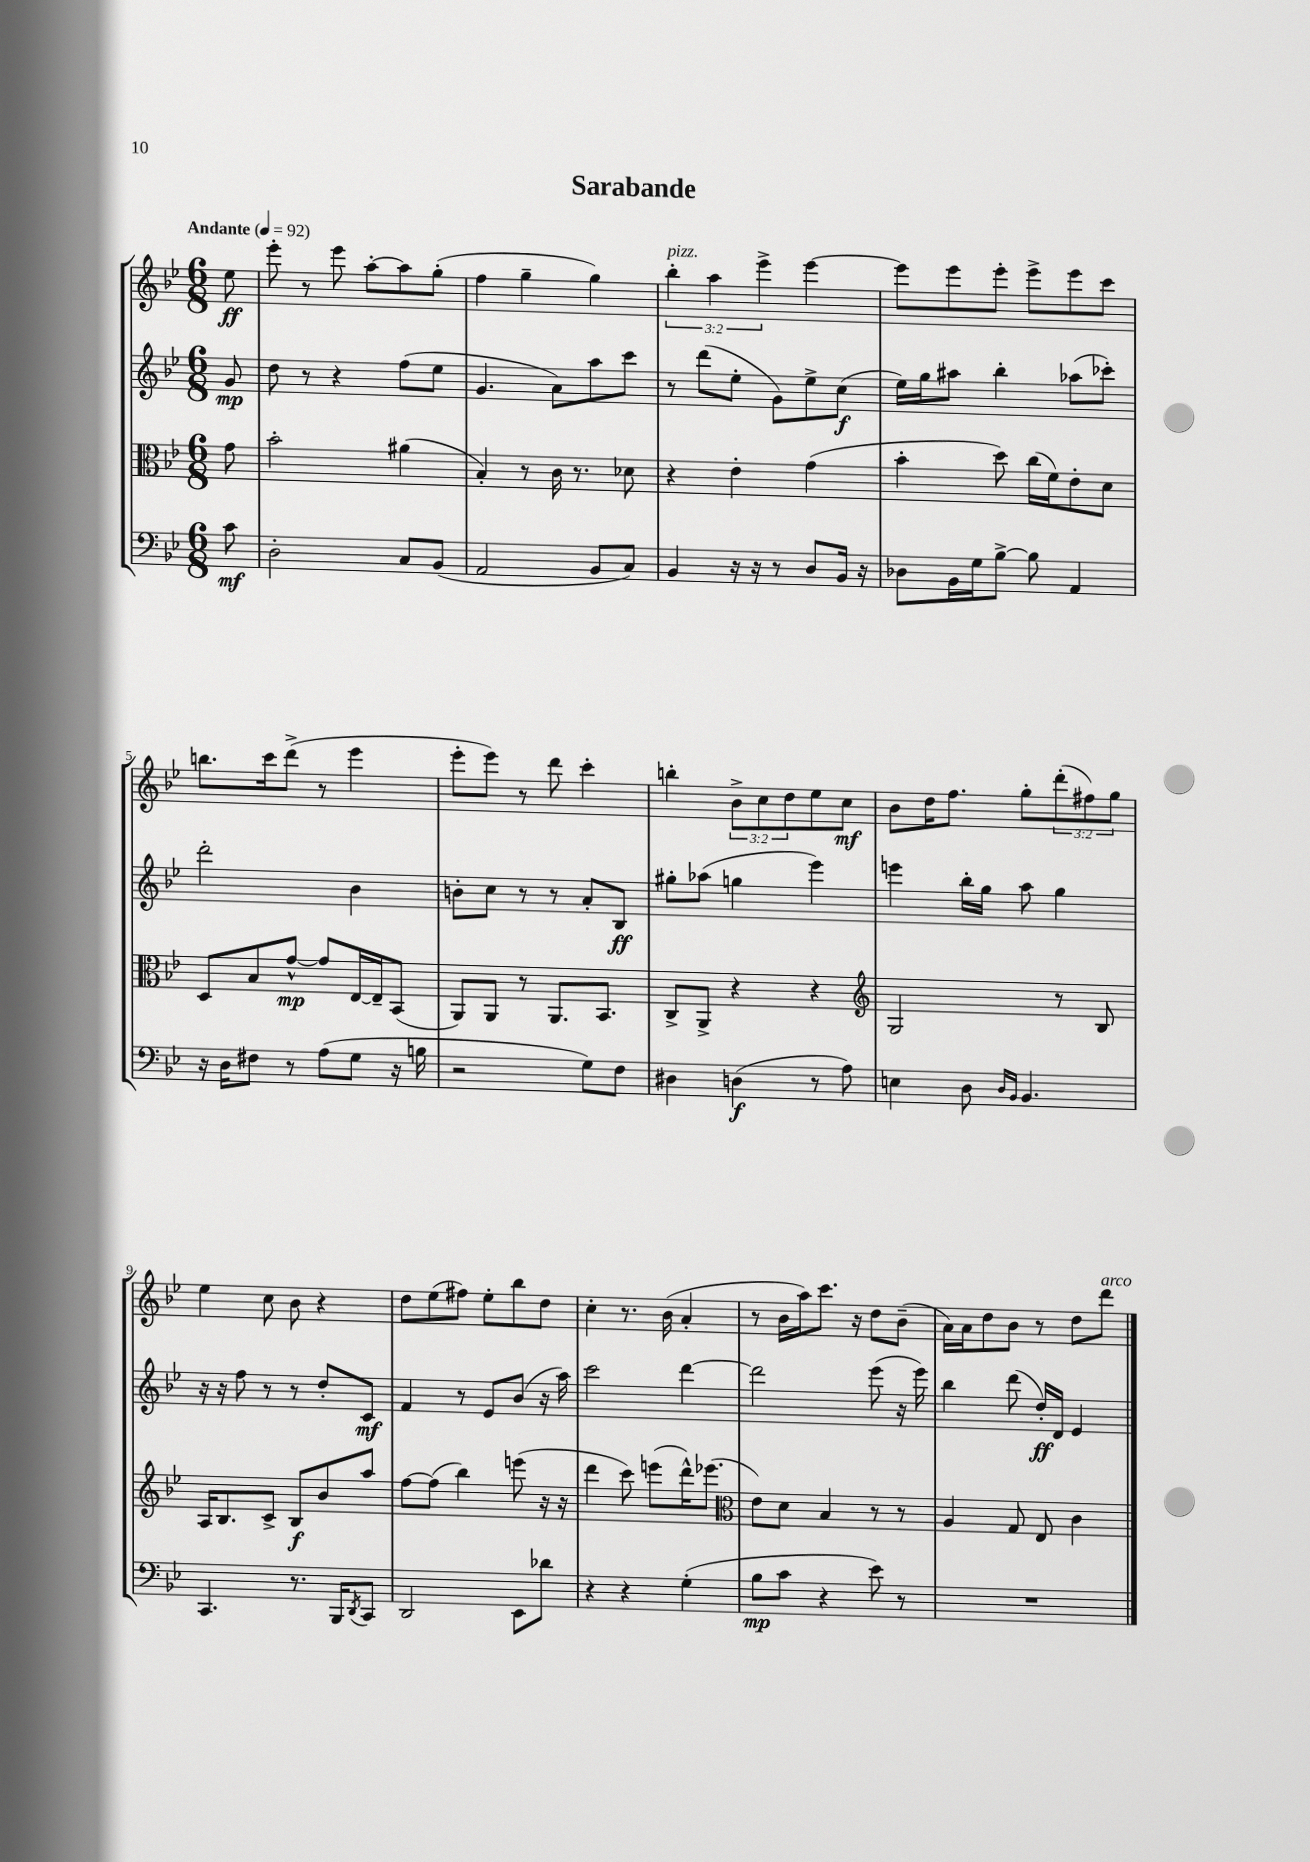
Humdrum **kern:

**kern	**dynam	**kern	**dynam	**kern	**dynam	**kern	**dynam
*part4	*part4	*part3	*part3	*part2	*part2	*part1	*part1
*staff4	*staff4	*staff3	*staff3	*staff2	*staff2	*staff1	*staff1
*clefF4	*	*clefC3	*	*clefG2	*	*clefG2	*
*k[b-e-]	*	*k[b-e-]	*	*k[b-e-]	*	*k[b-e-]	*
*M6/8	*	*M6/8	*	*M6/8	*	*M6/8	*
*MM92	*	*MM92	*	*MM92	*	*MM92	*
=	=	=	=	=	=	=	=
!	!	!	!	!	!	!LO:TX:a:B:t=Andante	!
8c\	mf	8g\	.	8g/	mp	8ee-\	ff
=1	=1	=1	=1	=1	=1	=1	=1
2D'\	.	2b-'\	.	8dd\	.	8eee-'\	.
.	.	.	.	8r	.	8r	.
.	.	.	.	4r	.	8eee-\	.
.	.	.	.	.	.	[8aa'\L	.
8C/L	.	(4a#X\	.	(8ff\L	.	8aa\]	.
(8BB-/J	.	.	.	8ee-\J	.	(8gg'\J	.
=2	=2	=2	=2	=2	=2	=2	=2
2AA/	.	4B-'/)	.	4.g/	.	4ff\	.
.	.	8r	.	.	.	4gg~\	.
.	.	16c\	.	8a\L)	.	.	.
.	.	8.r	.	.	.	.	.
8BB-/L	.	.	.	8aa\	.	4gg\)	.
8C/J)	.	8d-X\	.	8ccc\J	.	.	.
=3	=3	=3	=3	=3	=3	=3	=3
!	!	!	!	!	!	!LO:TX:a:i:t=pizz.	!
4BB-/	.	4r	.	8r	.	6bb-'\	.
.	.	.	.	(8ddd\L	.	.	.
.	.	.	.	.	.	6aa\	.
16r	.	4e-'\	.	8ee-'\J	.	.	.
16r	.	.	.	.	.	.	.
.	.	.	.	.	.	6eee-^\	.
8r	.	.	.	8g\L)	.	.	.
8D/L	.	(4g\	.	8ee-^\	.	[4eee-\	.
16BB-/Jk	.	.	.	(8cc\J	f	.	.
16r	.	.	.	.	.	.	.
=4	=4	=4	=4	=4	=4	=4	=4
8D-X\L	.	4b-'\	.	16ee-\LL)	.	8eee-\L]	.
.	.	.	.	16gg\J	.	.	.
16BB-\L	.	.	.	8aa#X\J	.	8eee-\	.
16G\J	.	.	.	.	.	.	.
[8B-^\J	.	8dd\)	.	4bb-'\	.	8eee-'\J	.
8B-\]	.	(16cc\LL	.	.	.	8eee-^\L	.
.	.	16f\J)	.	.	.	.	.
4AA/	.	8e-'\	.	(8aa-X\L	.	8eee-\	.
.	.	8d\J	.	8ccc-X'\J)	.	8ccc\J	.
!!LO:LB:g=z
=5	=5	=5	=5	=5	=5	=5	=5
16r	.	8D/L	.	2ddd'\	.	8.bbn\L	.
16D\KL	.	.	.	.	.	.	.
8F#X\J	.	8B-/	.	.	.	.	.
.	.	.	.	.	.	16ccc\k	.
8r	.	[8g^^/J	mp	.	.	(8ddd^\J	.
(8A\L	.	8g/L]	.	.	.	8r	.
8G\J	.	[16E-/L	.	4b-\	.	4eee-\	.
.	.	16E-~/J]	.	.	.	.	.
16r	.	(8BB-/J	.	.	.	.	.
16Bn\	.	.	.	.	.	.	.
=6	=6	=6	=6	=6	=6	=6	=6
2r	.	8AA/L)	.	8bn'\L	.	8eee-'\L	.
.	.	8AA/J	.	8cc\J	.	8eee-\J)	.
.	.	8r	.	8r	.	8r	.
.	.	8.AA/L	.	8r	.	8ddd\	.
8G\L)	.	.	.	8a'/L	.	4ccc'\	.
.	.	8.BB-/J	.	.	.	.	.
8F\J	.	.	.	8B-/J	ff	.	.
=7	=7	=7	=7	=7	=7	=7	=7
4D#X\	.	8C^/L	.	8gg#X'\L	.	4bbn'\	.
.	.	8AA^/J	.	(8aa-X\J	.	.	.
(4Dn\	f	4r	.	4ggn\	.	12b-^\L	.
.	.	.	.	.	.	12cc\	.
.	.	.	.	.	.	12dd\	.
8r	.	4r	.	4eee-\)	.	8ee-\	.
8A\)	.	.	.	.	.	8cc\J	mf
=8	=8	=8	=8	=8	=8	=8	=8
*	*	*clefG2	*	*	*	*	*
4En\	.	2G/	.	4eeen\	.	8b-\L	.
.	.	.	.	.	.	16dd\K	.
.	.	.	.	.	.	8.ff\J	.
8D\	.	.	.	16bb-'\LL	.	.	.
.	.	.	.	16gg\JJ	.	.	.
16qqD/LL	.	.	.	.	.	.	.
16qqBB-/JJ	.	.	.	.	.	.	.
4.BB-/	.	.	.	8aa\	.	8gg'\L	.
.	.	8r	.	4gg\	.	(12ddd'\	.
.	.	.	.	.	.	12ff#X\)	.
.	.	8B-/	.	.	.	.	.
.	.	.	.	.	.	12gg\J	.
!!LO:LB:g=z
=9	=9	=9	=9	=9	=9	=9	=9
4.CC/	.	16A/KL	.	16r	.	4ee-\	.
.	.	8.B-/	.	16r	.	.	.
.	.	.	.	8ff\	.	.	.
.	.	8c^/J	.	8r	.	8cc\	.
8.r	.	8B-/L	f	8r	.	8b-\	.
.	.	8b-/	.	8dd'/L	.	4r	.
16BBB-/KL	.	.	.	.	.	.	.
8qDD/	.	.	.	.	.	.	.
8CC/J	.	8aa/J	.	8c/J	mf	.	.
=10	=10	=10	=10	=10	=10	=10	=10
2DD/	.	[8ff\L	.	4f/	.	8dd\L	.
.	.	(8ff\J]	.	.	.	(8ee-\	.
.	.	4bb-\)	.	8r	.	8ff#X\J)	.
.	.	.	.	8e-/L	.	8ee-'\L	.
8EE-\L	.	(8eeen\	.	(8b-/J	.	8bb-\	.
8d-X\J	.	16r	.	16r	.	8dd\J	.
.	.	16r	.	16aa\)	.	.	.
=11	=11	=11	=11	=11	=11	=11	=11
4r	.	4ddd\	.	2ccc\	.	4cc'\	.
4r	.	8ccc\)	.	.	.	8.r	.
.	.	(8eeen\L	.	.	.	.	.
.	.	.	.	.	.	(16b-\	.
(4G'\	.	16ddd^^\K)	.	[4ddd\	.	4a'/	.
.	.	(8.eee-X\J	.	.	.	.	.
=12	=12	=12	=12	=12	=12	=12	=12
*	*	*clefC3	*	*	*	*	*
8B-\L	mp	8e-\L)	.	2ddd\]	.	8r	.
8c\J	.	8d\J	.	.	.	16b-\LL	.
.	.	.	.	.	.	16aa\J)	.
4r	.	4B-/	.	.	.	8.ccc\J	.
.	.	.	.	.	.	16r	.
8e-\)	.	8r	.	(8eee-\	.	8dd\L	.
8r	.	8r	.	16r	.	(8b-~\J	.
.	.	.	.	16eee-\)	.	.	.
=13	=13	=13	=13	=13	=13	=13	=13
2.r	.	4A/	.	4bb-\	.	16a\LL)	.
.	.	.	.	.	.	16a\J	.
.	.	.	.	.	.	8dd\	.
.	.	8G/	.	(8ddd\	.	8b-\J	.
.	.	8E-/	.	16dd'/LL)	ff	8r	.
.	.	.	.	16d/JJ	.	.	.
.	.	4c\	.	4e-/	.	8dd\L	.
!	!	!	!	!	!	!LO:TX:a:i:t=arco	!
.	.	.	.	.	.	8ddd\J	.
==	==	==	==	==	==	==	==
*-	*-	*-	*-	*-	*-	*-	*-
